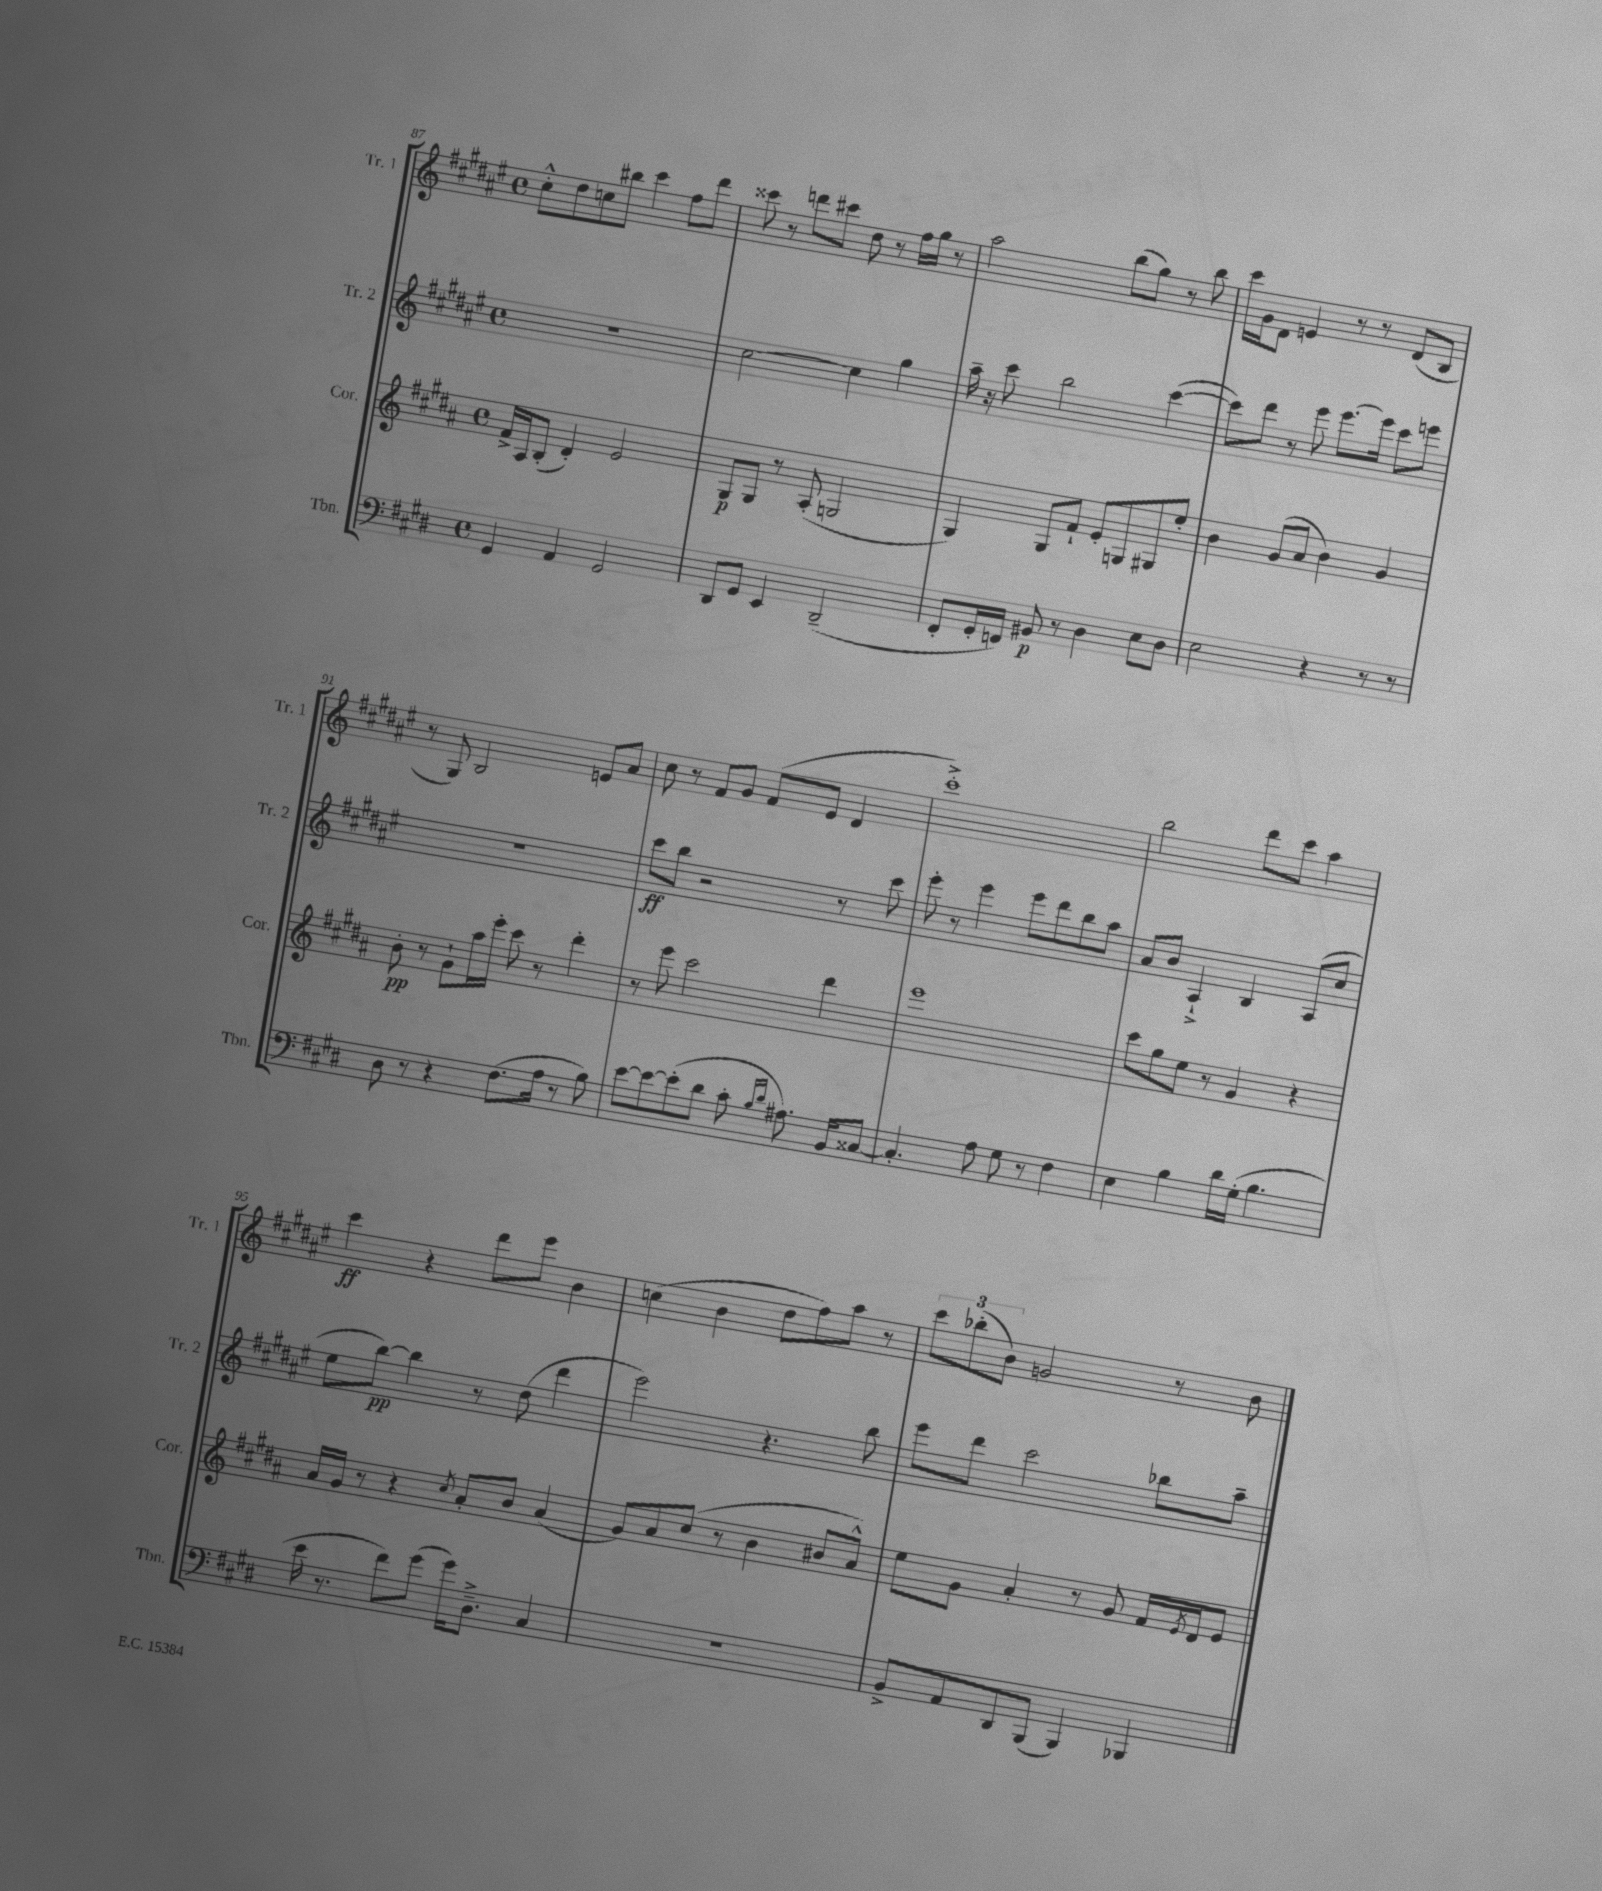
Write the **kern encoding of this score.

**kern	**kern	**kern	**kern
*staff4	*staff3	*staff2	*staff1
*clefF4	*clefG2	*clefG2	*clefG2
*k[f#c#g#d#]	*k[f#c#g#d#a#]	*k[f#c#g#d#a#e#]	*k[f#c#g#d#a#e#]
*M4/4	*M4/4	*M4/4	*M4/4
*met(c)	*met(c)	*met(c)	*met(c)
4GG#	16f#^	1r	8cc#'^^
.	16A#	.	.
.	(8B'	.	8dd#
4AA	4d#')	.	8cc
.	.	.	8bb#
2GG#	2e	.	4ccc#
.	.	.	8ff#
.	.	.	8ddd#
=	=	=	=
8DD#	8G#	[2cc#	8ccc##
8GG#	8G#	.	8r
4EE	8r	.	8ddd
.	(8A#'	.	8ccc#
(2DD#~	2G	4cc#]	8dd#
.	.	.	8r
.	.	4gg#	16ff#
.	.	.	16gg#
.	.	.	8r
=	=	=	=
8FF#'	4G#)	16aa#~	2aa#
.	.	16r	.
16GG#'	.	8ccc#	.
16FF)	.	.	.
8BB#	8G#	2bb	.
8r	8f#`	.	.
4D#	8e'	.	(8bb
.	8G	.	8gg#)
8E	8G#	([4ccc#	8r
8D#	8ee'	.	8bb
=	=	=	=
2E	4b	8ccc#])	16ccc#
.	.	.	16g#
.	.	8ddd#	8d#
.	(8g#	8r	4e
.	8a#	8eee#	.
4r	4b)	[8.eee#	8r
.	.	.	8r
.	.	16eee#]	.
8r	4g#	8ccc#	(8d#
8r	.	8eee	8B
=	=	=	=
8D#	8b'	1r	8r
8r	8r	.	8G#)
4r	8g#`	.	2B
.	16aa#	.	.
.	16eee'	.	.
(8.F#	8ccc#	.	.
.	8r	.	.
16A	.	.	.
8r	4ddd#'	.	8e
8B)	.	.	8a#
=	=	=	=
[8e	8r	8ccc#	8cc#
8e_	8eee	8bb	8r
(8e']	2ccc#	2r	8f#
8d#	.	.	8g#
8c#'	.	.	(8f#
16qqB	.	.	.
16qqd#	.	.	.
8.A#)	.	.	8e#
.	4ddd#	8r	4d#
16BB	.	.	.
[8C##	.	8ccc#	.
=	=	=	=
4.C##']	1eee	8eee#'	1ccc#'^)
.	.	8r	.
.	.	4eee#	.
8A	.	.	.
8G#	.	8eee#	.
8r	.	8ddd#	.
4F#	.	8bb	.
.	.	8aa#	.
=	=	=	=
4E	8ccc#	8a#	2bb
.	8gg#	8b	.
4B	8ee	4A#`^	.
.	8r	.	.
16d#	4g#	4B	8ddd#
(16G#'	.	.	.
4.B	.	.	8ccc#
.	4r	(8A#	4aa#
.	.	8cc#	.
=	=	=	=
16e	16a#	8ee#	4ccc#
8.r	16g#	.	.
.	8r	[8bb)	.
8f#)	4r	4bb]	4r
(8g#	.	.	.
.	8qcc#	.	.
16g#)	8a#'	8r	8ddd#
8.D#~^	.	.	.
.	8b	(8dd#	8eee#
4C#	(4a#	4ddd#	4b
=	=	=	=
1r	8g#)	2eee#)	(4cc
.	8a#	.	.
.	(8cc#	.	4b
.	8r	.	.
.	4b	4.r	8dd#
.	.	.	8ff#)
.	8b#	.	8aa#
.	8a#^^)	8bb	8r
=	=	=	=
8BB^	8ee	8eee#	12ccc#
.	.	.	(12bb-'
8AA	8g#	8ddd#	.
.	.	.	12b)
8DD#	4a#'	2ccc#	2g
(8BBB	.	.	.
4BBB)	8r	.	.
.	8g#	.	.
4BBB-	16f#	8bb-	8r
.	8qe	.	.
.	16d#	.	.
.	8e	8aa#~	8b
==	==	==	==
*-	*-	*-	*-
